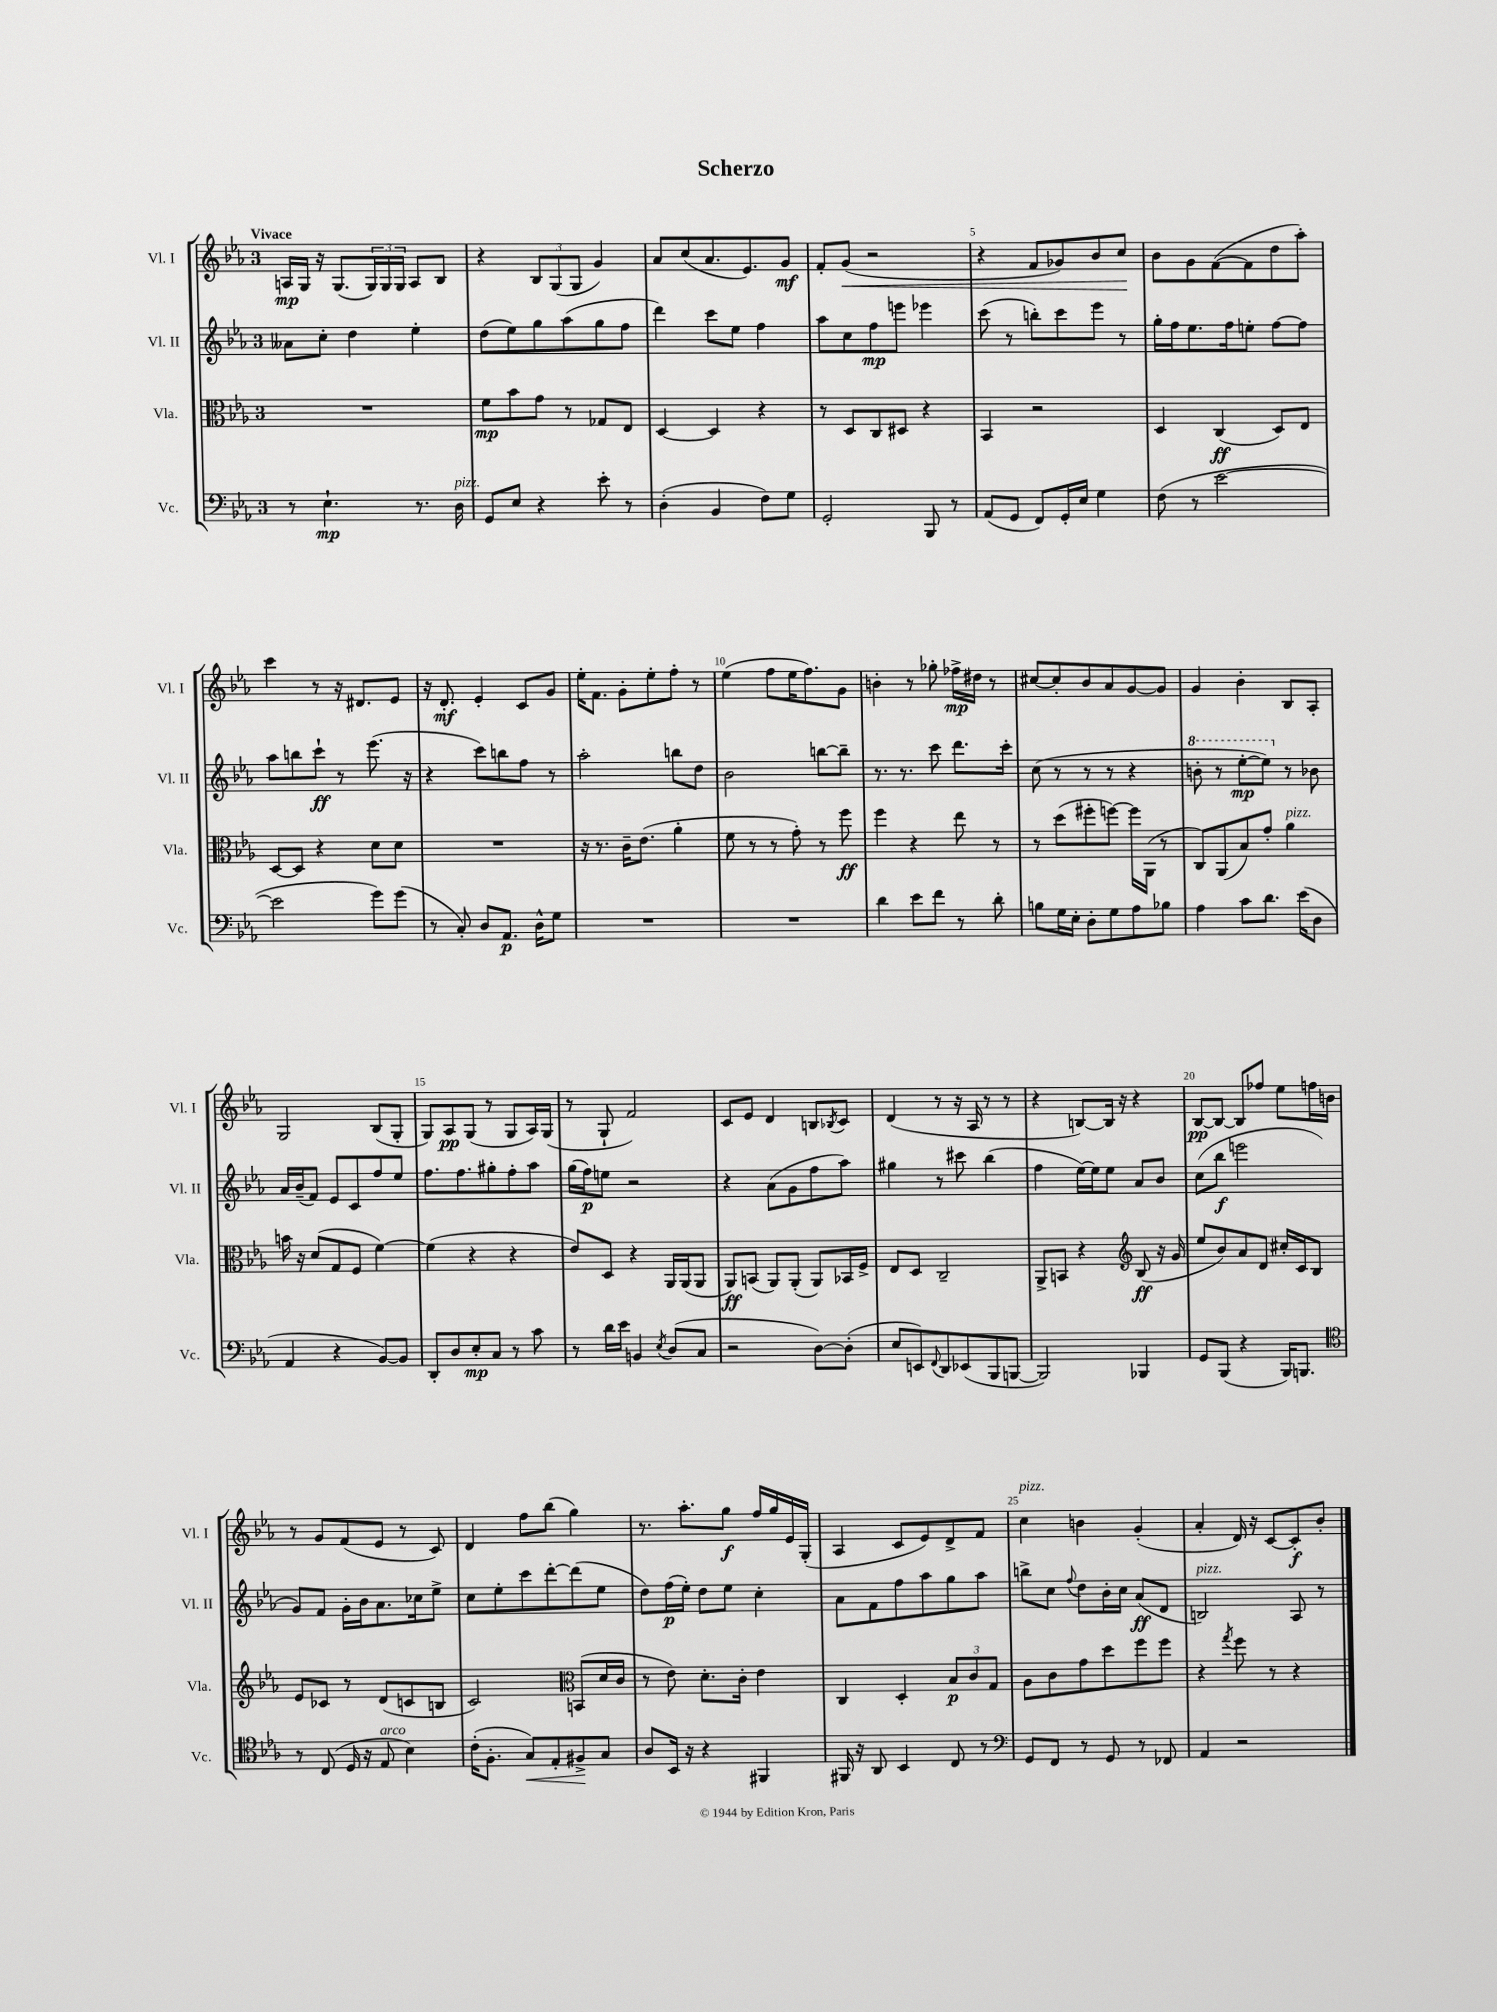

**kern	**kern	**kern	**kern
*staff4	*staff3	*staff2	*staff1
*clefF4	*clefC3	*clefG2	*clefG2
*k[b-e-a-]	*k[b-e-a-]	*k[b-e-a-]	*k[b-e-a-]
*M3/4	*M3/4	*M3/4	*M3/4
8r	2.r	8a--	16A
.	.	.	16G
4.E-`	.	8cc'	16r
.	.	.	(8.G
.	.	4dd	.
.	.	.	24G)
.	.	.	24G
.	.	.	24G
8.r	.	4ee-'	8A
.	.	.	8B-
16D	.	.	.
=	=	=	=
8GG	8f	(8dd	4r
8E-	8b-	8ee-)	.
4r	8g	8gg	12B-
.	.	.	(12G
.	8r	(8aa-	.
.	.	.	12G
8e-'	8G-	8gg	4g)
8r	8E-	8ff	.
=	=	=	=
(4D'	[4D	4ddd)	8a-
.	.	.	(8cc
4BB-	4D]	8ccc	8.a-
.	.	8ee-	.
.	.	.	8.e-)
8F)	4r	4ff	.
8G	.	.	8g
=	=	=	=
2GG'	8r	8aa-	8f'
.	8D	8cc	(8g
.	8C	8ff	2r
.	8D#	8eee	.
8BBB-	4r	4eee-	.
8r	.	.	.
=	=	=	=
(8AA-	4BB-	(8ccc	4r
8GG	.	8r	.
8FF)	2r	8bb')	8f
16GG'	.	8ccc	8g-)
16E-	.	.	.
4G	.	8eee-	8b-
.	.	8r	8cc
=	=	=	=
(8F	4D	16gg'	8b-
.	.	16ff	.
8r	.	8.ee-	8g
[2e-	(4C	.	([8f
.	.	16ff	.
.	.	8ee'	8f]
.	8D)	[8ff	8dd
.	8E-	8ff]	8aa-')
=	=	=	=
2e-]	[8D	8aa-	4ccc
.	8D]	8bb	.
.	4r	8ccc`	8r
.	.	8r	16r
.	.	.	8.d#
8g)	8d	(8.eee-	.
(8g	8d	.	8e-
.	.	16r	.
=	=	=	=
8r	2.r	4r	16r
.	.	.	8.d'
8C')	.	.	.
8D	.	8ccc)	4e-'
8.AA-	.	8bb	.
.	.	8ff	8c
16D^^	.	.	.
8G	.	8r	8g
=	=	=	=
2.r	16r	2aa-'	16ee-'
.	8.r	.	8.f
.	16c~	.	8g'
.	(8.e-	.	.
.	.	.	8ee-'
.	4a-'	8bb	8ff'
.	.	8dd	8r
=	=	=	=
2.r	8f	2b-	(4ee-
.	8r	.	.
.	8r	.	8ff
.	8g')	.	16ee-
.	.	.	8.ff)
.	8r	[8bb	.
.	8ff	8bb~]	8g
=	=	=	=
4d	4ff	8.r	4b'
.	.	8.r	.
8e-	4r	.	8r
8f	.	8ccc	8gg-'
8r	8ee-	8.ddd	16ff-^
.	.	.	16dd#
8d'	8r	.	8r
.	.	16ccc'	.
=	=	=	=
8B	8r	(8cc	[8cc#
16G	(8dd	8r	8cc#']
16E-'	.	.	.
8D'	8ff#'	8r	8b-
8G	[8ff)	8r	8a-
8A-	16ff]	4r	[8g
.	(16AA-	.	.
8B-	8r	.	8g]
=	=	=	=
4A-	8C)	8bb'	4g
.	(8AA-	8r	.
8c	8B-)	[8eee-'	4b-'
8.d	8g'	8eee-])	.
.	4a-	8r	8B-
(16e-	.	.	.
8D	.	8b-	8A-'
=	=	=	=
4AA-	16b	16a-	2G
.	16r	(16b-~	.
.	(8d	8f)	.
4r	8G	8e-	.
.	8F	8c	.
[8BB-)	[4f)	8ff	(8B-
8BB-]	.	8ee-	8G'
=	=	=	=
8DD'	(4f]	8.ff	8G)
8D	.	.	8A-
.	.	8.ff	.
8E-'	4r	.	(8G
8C	.	8gg#'	8r
8r	4r	8ff'	8G
8c	.	8aa-	16A-)
.	.	.	(16G
=	=	=	=
8r	8e-)	(16gg	8r
.	.	16ff)	.
16d	8D	8ee	8G`
16e-	.	.	.
4BB	4r	2r	2f)
8qE-	.	.	.
(8D	16AA-	.	.
.	(16AA-	.	.
8C	8AA-	.	.
=	=	=	=
2r	8AA-)	4r	8c
.	(8BB	.	8e-
.	8AA-)	(8a-	4d
.	(8AA-'	8g	.
[8D)	8AA-)	8ff	8B
.	.	.	8qB-
(8D']	16BB-	8aa-)	8c
.	16F^	.	.
=	=	=	=
8E-	8E-	4gg#	(4d
8EE)	8D	.	.
8qqFF	.	.	.
8DD	2C~	8r	8r
(8EE-	.	8ccc#	16r
.	.	.	16A-
8BBB-	.	(4bb-	8r
[8BBB	.	.	8r
=	=	=	=
2BBB])	8AA-^	4ff	4r
.	8BB	.	.
.	4r	[16ee-)	[8B)
.	.	16ee-]	.
.	.	8ee-	16B]
.	.	.	16r
*	*clefG2	*	*
4BBB-	(8B-	8a-	4r
.	16r	8b-	.
.	16g	.	.
=	=	=	=
8GG	8ee-	(8cc	[8B-
(8BBB-	8b-)	8bb-	8B-_
4r	8a-	2eee	8B-]
.	8d	.	8ff-
16BBB-)	16cc#'	.	8ee-
8.BBB	16c	.	.
.	8B-	.	16ff
.	.	.	16b
=	=	=	=
*clefC4	*	*	*
8r	8e-	8g)	8r
(8C	8c-	8f	8g
16D	8r	16g'	(8f
16r	.	16b-	.
8E-	(8d	8.a-	8e-
4B-)	8c	.	8r
.	.	16cc-	.
.	8B	8ee-^	8c)
=	=	=	=
(16c'	2c)	8cc	4d
8.F'	.	.	.
.	.	8ee-'	.
8G)	.	8ccc	8ff
8E-'	.	[8ddd'	(8bb-
*	*clefC3	*	*
8F#^	(8BB	(8ddd]	4gg)
8G	16d	8ee-	.
.	16c	.	.
=	=	=	=
8A-	8r	8dd)	8.r
16BB-	8e-)	(16ff	.
16r	.	16ee-')	8.aa-'
4r	8.d'	8dd	.
.	.	8ee-	8gg
.	16c'	.	.
4FF#	4e-	4cc'	16ff
.	.	.	16gg
.	.	.	16e-
.	.	.	(16G'
=	=	=	=
16FF#	4C	8a-	4A-
16r	.	.	.
8AA-	.	8f	.
4BB-	4D'	8ff	8c
.	.	8aa-	8e-)
8C	12B-	8gg	8d^
.	12c	.	.
8r	.	8aa-	8f
.	12G	.	.
=	=	=	=
*clefF4	*	*	*
8GG	8A-	8bb^	4cc
8FF	8c	8cc	.
.	.	8qqff	.
8r	8g	8dd	4b
8GG	8dd	16b-'	.
.	.	16cc	.
8r	8ff	(8a-	(4g'
8FF-	8ff	8d	.
=	=	=	=
4AA-	4r	2B)	4a-'
.	8qgg	.	.
2r	8ff	.	16d)
.	.	.	16r
.	8r	.	[8c
.	4r	8A-	8c']
.	.	8r	8b-'
==	==	==	==
*-	*-	*-	*-
